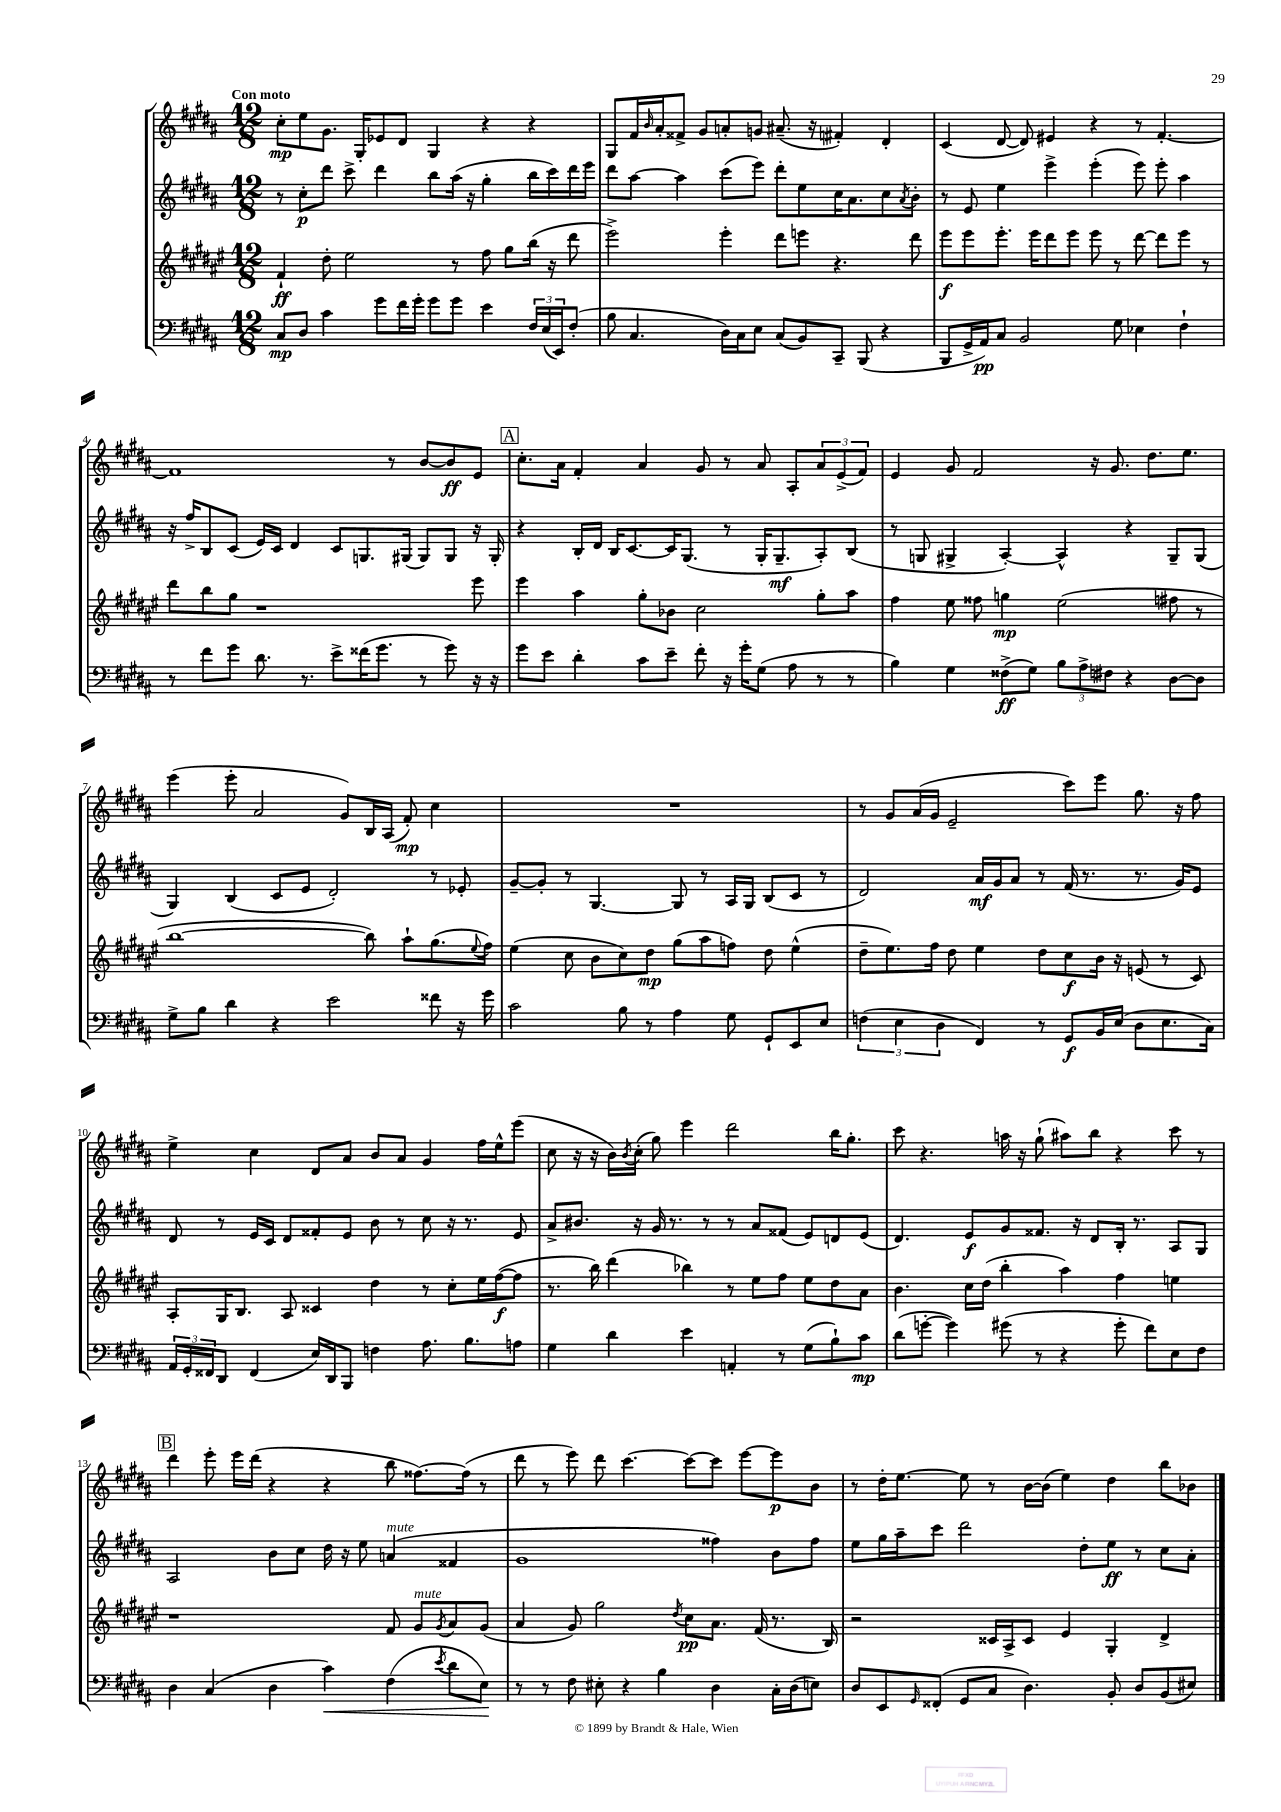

**kern	**dynam	**kern	**dynam	**kern	**dynam	**kern	**dynam
*part4	*part4	*part3	*part3	*part2	*part2	*part1	*part1
*staff4	*staff4	*staff3	*staff3	*staff2	*staff2	*staff1	*staff1
*clefF4	*	*clefG2	*	*clefG2	*	*clefG2	*
*k[f#c#g#d#a#]	*	*k[f#c#g#d#a#e#]	*	*k[f#c#g#d#a#]	*	*k[f#c#g#d#a#]	*
*M12/8	*	*M12/8	*	*M12/8	*	*M12/8	*
=1	=1	=1	=1	=1	=1	=1	=1
!	!	!	!	!	!	!LO:TX:a:B:t=Con moto	!
8C#/L	mp	4f#`/	ff	8r	.	8cc#'\L	mp
8D#/J	.	.	.	8cc#'\L	p	8ee\	.
4c#\	.	8dd#'\	.	8ddd#\J	.	8.g#\J	.
.	.	2ee#\	.	8ccc#^\	.	.	.
.	.	.	.	.	.	16G#'/KL	.
8g#\L	.	.	.	4ddd#\	.	8e-X/	.
16f#\L	.	.	.	.	.	8d#/J	.
16g#'\JJ	.	.	.	.	.	.	.
8g#\L	.	.	.	8bb\L	.	4G#/	.
8g#\J	.	8r	.	(16aa#\Jk	.	.	.
.	.	.	.	16r	.	.	.
4e\	.	8ff#\	.	4gg#'\	.	4r	.
.	.	8gg#\L	.	.	.	.	.
24F#/LL	.	(16bb\Jk	.	16bb\LL	.	4r	.
(24E/	.	.	.	.	.	.	.
.	.	16r	.	16ccc#\)	.	.	.
24EE/J)	.	.	.	.	.	.	.
(8F#'/J	.	8ddd#\	.	16ddd#\	.	.	.
.	.	.	.	16eee\JJ	.	.	.
=2	=2	=2	=2	=2	=2	=2	=2
8B\	.	2eee#^\)	.	8ddd#\L	.	8G#/L	.
4.C#/	.	.	.	[8aa#\J	.	16f#/L	.
.	.	.	.	.	.	16qqb/	.
.	.	.	.	.	.	16a#'/J	.
.	.	.	.	4aa#\]	.	8f##X^/J	.
.	.	.	.	.	.	8g#/L	.
16D#\LL)	.	4eee#'\	.	(8ccc#\L	.	8an'/	.
16C#\J	.	.	.	.	.	.	.
8E\J	.	.	.	8eee\J)	.	8gn/J	.
(8C#/L	.	8ddd#\L	.	8ddd#'\L	.	(8.a#X~/	.
8BB/)	.	8eeen\J	.	8ee\	.	.	.
.	.	.	.	.	.	16r	.
8CC#~/J	.	4.r	.	16cc#\K	.	4f#X'/)	.
.	.	.	.	8.a#\	.	.	.
(8BBB/	.	.	.	.	.	.	.
4r	.	.	.	8cc#\	.	4d#'/	.
.	.	.	.	8qa#/	.	.	.
.	.	8ddd#\	.	8b'\J	.	.	.
=3	=3	=3	=3	=3	=3	=3	=3
8BBB/L	.	8eee#\L	f	8r	.	(4c#/	.
16GG#^/L	.	8eee#\	.	8e/	.	.	.
16AA#/J)	pp	.	.	.	.	.	.
8C#/J	.	8.eee#'\J	.	4ee\	.	[8d#/	.
2BB/	.	.	.	.	.	8d#/])	.
.	.	16eee#\KL	.	.	.	.	.
.	.	8ddd#\	.	4eee^\	.	4e#X/	.
.	.	8eee#\J	.	.	.	.	.
.	.	8eee#\	.	(4eee'\	.	4r	.
8G#\	.	8r	.	.	.	.	.
4E-X\	.	[8ddd#\	.	8eee\)	.	8r	.
.	.	8ddd#\L]	.	8eee'\	.	[4.f#'/	.
4F#`\	.	8eee#\J	.	4aa#\	.	.	.
.	.	8r	.	.	.	.	.
!!LO:LB:g=z
=4	=4	=4	=4	=4	=4	=4	=4
8r	.	8ddd#\L	.	16r	.	1f#]	.
.	.	.	.	16ff#^/KL	.	.	.
8f#\L	.	8bb\	.	8B/	.	.	.
8g#\J	.	8gg#\J	.	(8c#/J	.	.	.
8.d#\	.	1r	.	16e/LL)	.	.	.
.	.	.	.	16c#/JJ	.	.	.
.	.	.	.	4d#/	.	.	.
8.r	.	.	.	.	.	.	.
8e^\L	.	.	.	8c#/L	.	.	.
(16f##X\K	.	.	.	8.Gn/	.	.	.
8.g#\J	.	.	.	.	.	.	.
.	.	.	.	.	.	8r	.
.	.	.	.	(16G#X/Jk	.	.	.
8r	.	.	.	8G#/L)	.	[8b/L	.
8g#\)	.	.	.	8G#/J	.	8b/]	ff
16r	.	8eee#\	.	16r	.	8e/J	.
16r	.	.	.	16G#'/	.	.	.
!!LO:REH:place=s1:t=A
=5	=5	=5	=5	=5	=5	=5	=5
8g#\L	.	4eee#\	.	4r	.	8.cc#'\L	.
8e\J	.	.	.	.	.	.	.
.	.	.	.	.	.	16a#\Jk	.
4d#'\	.	4aa#\	.	16B'/LL	.	4f#'/	.
.	.	.	.	16d#/JJ	.	.	.
.	.	.	.	16B/KL	.	.	.
.	.	.	.	[8.c#/	.	.	.
8c#\L	.	8gg#'\L	.	.	.	4a#/	.
8e~\J	.	8b-X\J	.	16c#/K]	.	.	.
.	.	.	.	(8.G#/J	.	.	.
8f#'\	.	2cc#\	.	.	.	8g#/	.
16r	.	.	.	8r	.	8r	.
16g#'\KL	.	.	.	.	.	.	.
(8G#\J	.	.	.	16G#'/KL	.	8a#/	.
.	.	.	.	8.G#~/	mf	.	.
8A#\	.	.	.	.	.	8A#'/L	.
8r	.	8gg#'\L	.	8A#'/)	.	12a#/	.
.	.	.	.	.	.	(12e^/	.
8r	.	8aa#\J	.	(8B/J	.	.	.
.	.	.	.	.	.	12f#/J)	.
=6	=6	=6	=6	=6	=6	=6	=6
4B\)	.	4ff#\	.	8r	.	4e/	.
.	.	.	.	8Gn/	.	.	.
4G#\	.	8ee#\	.	4G#X^/	.	8g#/	.
.	.	8ff##X\	.	.	.	2f#/	.
(8F##X^\L	ff	4ggn\	mp	[4A#'/)	.	.	.
8G#\J)	.	.	.	.	.	.	.
12B\L	.	(2ee#\	.	4A#^^/]	.	.	.
12A#^\	.	.	.	.	.	.	.
.	.	.	.	.	.	16r	.
12F#X\J	.	.	.	.	.	.	.
.	.	.	.	.	.	8.g#/	.
4r	.	.	.	4r	.	.	.
.	.	.	.	.	.	8.dd#\L	.
[8D#\L	.	8ff#X\	.	8G#~/L	.	.	.
.	.	.	.	.	.	8.ee\J	.
8D#\J]	.	8r	.	(8G#/J	.	.	.
!!LO:LB:g=z
=7	=7	=7	=7	=7	=7	=7	=7
8G#^\L	.	[1bb	.	4G#/)	.	(4eee\	.
8B\J	.	.	.	.	.	.	.
4d#\	.	.	.	(4B/	.	8eee'\	.
.	.	.	.	.	.	2a#/	.
4r	.	.	.	8c#/L	.	.	.
.	.	.	.	8e/J	.	.	.
2e\	.	.	.	2d#'/)	.	.	.
.	.	.	.	.	.	8g#/L)	.
.	.	8bb\])	.	.	.	16B/L	.
.	.	.	.	.	.	(16A#/JJ	.
.	.	8aa#`\L	.	.	.	8f#'/)	mp
8f##X\	.	(8.gg#\	.	8r	.	4cc#\	.
16r	.	.	.	8e-X'/	.	.	.
.	.	8qqee#/	.	.	.	.	.
16g#\	.	16ff#\Jk)	.	.	.	.	.
=8	=8	=8	=8	=8	=8	=8	=8
2c#\	.	(4ee#\	.	[8g#~/L	.	1.r	.
.	.	.	.	8g#'/J]	.	.	.
.	.	8cc#\	.	8r	.	.	.
.	.	8b\L	.	[4.G#/	.	.	.
8B\	.	8cc#\)	.	.	.	.	.
8r	.	8dd#\J	mp	.	.	.	.
4A#\	.	(8gg#\L	.	8G#/]	.	.	.
.	.	8aa#\	.	8r	.	.	.
8G#\	.	8ffn\J)	.	16A#/LL	.	.	.
.	.	.	.	16G#/JJ	.	.	.
8GG#`/L	.	8dd#\	.	(8B/L	.	.	.
8EE/	.	(4ee#^^\	.	8c#/J	.	.	.
8E/J	.	.	.	8r	.	.	.
=9	=9	=9	=9	=9	=9	=9	=9
(6Fn\	.	8dd#~\L	.	2d#/)	.	8r	.
.	.	8.ee#\)	.	.	.	8g#/L	.
6E\	.	.	.	.	.	.	.
.	.	.	.	.	.	(16a#/L	.
.	.	16ff#\Jk	.	.	.	16g#/JJ	.
6D#\	.	.	.	.	.	.	.
.	.	8dd#\	.	.	.	2e~/	.
4FF#/)	.	4ee#\	.	16a#/LL	mf	.	.
.	.	.	.	16g#/J	.	.	.
.	.	.	.	8a#/J	.	.	.
8r	.	8dd#\L	.	8r	.	.	.
8GG#/L	f	8cc#\	f	(16f#/	.	8ccc#\L)	.
.	.	.	.	8.r	.	.	.
16BB/L	.	16b\Jk	.	.	.	8eee\J	.
(16E/JJ	.	16r	.	.	.	.	.
8D#\L	.	(8en/	.	8.r	.	8.gg#\	.
8.E\	.	8r	.	.	.	.	.
.	.	.	.	16g#/KL)	.	16r	.
.	.	8c#/)	.	8e/J	.	8ff#\	.
16C#\Jk)	.	.	.	.	.	.	.
!!LO:LB:g=z
=10	=10	=10	=10	=10	=10	=10	=10
24AA#/LL	.	8A#'/L	.	8d#/	.	4ee^\	.
24GG#'/	.	.	.	.	.	.	.
24FF##X/J	.	.	.	.	.	.	.
8DD#/J	.	16G#/K	.	8r	.	.	.
.	.	8.B/J	.	.	.	.	.
(4FF##/	.	.	.	16e/LL	.	4cc#\	.
.	.	.	.	16c#/JJ	.	.	.
.	.	8A#/	.	8d#/L	.	.	.
16E/LL)	.	4c##X/	.	8f##X'/	.	8d#/L	.
16DD#/J	.	.	.	.	.	.	.
8BBB/J	.	.	.	8e/J	.	8a#/J	.
4Fn\	.	4dd#\	.	8b\	.	8b/L	.
.	.	.	.	8r	.	8a#/J	.
8.A#\	.	8r	.	8cc#\	.	4g#/	.
.	.	8cc#'\L	.	16r	.	.	.
8.B\L	.	.	.	8.r	.	.	.
.	.	16ee#\L	.	.	.	16ff#\LL	.
.	.	([16ff#\J	f	.	.	16ee^^\J	.
8An\J	.	8ff#\J]	.	8e/	.	(8eee\J	.
=11	=11	=11	=11	=11	=11	=11	=11
4G#\	.	8.r	.	8a#^/L	.	8cc#\	.
.	.	.	.	8.b#X/J	.	16r	.
.	.	16bb\)	.	.	.	16r	.
4d#\	.	(4ddd#\	.	.	.	16b\LL)	.
.	.	.	.	.	.	8qb/	.
.	.	.	.	16r	.	(16cc#'\JJ	.
.	.	.	.	16g#/	.	8gg#\)	.
.	.	.	.	8.r	.	.	.
4e\	.	4bb-X\)	.	.	.	4eee\	.
.	.	.	.	8r	.	.	.
4AAn'/	.	8r	.	8r	.	2ddd#\	.
.	.	8ee#\L	.	8a#/L	.	.	.
8r	.	8ff#\J	.	(8f##X/J	.	.	.
(8G#\L	.	8ee#\L	.	8e/L)	.	.	.
8B`\)	.	8dd#\	.	8dn/	.	16bb\KL	.
.	.	.	.	.	.	8.gg#'\J	.
8c#\J	mp	8a#\J	.	(8e/J	.	.	.
=12	=12	=12	=12	=12	=12	=12	=12
(8d#\L	.	4.b\	.	4.d#/)	.	8ccc#\	.
[8gn'\J	.	.	.	.	.	4.r	.
4g\])	.	.	.	.	.	.	.
.	.	16cc#\LL	.	8e/L	f	.	.
.	.	(16dd#\JJ	.	.	.	.	.
(8g#X\	.	4bb'\	.	8g#/	.	16aan\	.
.	.	.	.	.	.	16r	.
8r	.	.	.	8.f##X/J	.	(8gg#`\	.
4r	.	4aa#\)	.	.	.	8aa#X\L)	.
.	.	.	.	16r	.	.	.
.	.	.	.	8d#/L	.	8bb\J	.
8g#'\	.	4ff#\	.	16B'/Jk	.	4r	.
.	.	.	.	8.r	.	.	.
8f#\L)	.	.	.	.	.	.	.
8E\	.	4een\	.	8A#/L	.	8ccc#\	.
8F#\J	.	.	.	8G#/J	.	8r	.
!!LO:LB:g=z
!!LO:REH:place=s1:t=B
=13	=13	=13	=13	=13	=13	=13	=13
4D#\	.	1r	.	2A#/	.	4ddd#\	.
(4C#/	.	.	.	.	.	8eee'\	.
.	.	.	.	.	.	16eee\LL	.
.	.	.	.	.	.	(16ddd#\JJ	.
4D#\	.	.	.	8b\L	.	4r	.
.	.	.	.	8cc#\J	.	.	.
!	!LO:HP:b	!	!	!	!	!	!
4c#\)	<	.	.	16dd#\	.	4r	.
.	.	.	.	16r	.	.	.
.	.	.	.	8ee\	.	.	.
!	!	!	!	!LO:TX:a:i:t=mute	!	!	!
(4F#\	.	8f#/	.	(4an/	.	8bb\	.
!	!	!LO:TX:a:i:t=mute	!	!	!	!	!
.	.	8g#/L	.	.	.	[8.ff##X\L)	.
8qe/	.	8qg#/	.	.	.	.	.
8d#\L	.	8a#/	.	4f##X/	.	.	.
.	.	.	.	.	.	(16ff##\Jk]	.
8E\J)	.	(8g#/J	.	.	.	8r	.
.	[	.	.	.	.	.	.
=14	=14	=14	=14	=14	=14	=14	=14
8r	.	4a#/	.	1g#	.	8ddd#\	.
8r	.	.	.	.	.	8r	.
8F#\	.	8g#/)	.	.	.	8eee\)	.
8E#X'\	.	2gg#\	.	.	.	8ddd#\	.
4r	.	.	.	.	.	[4.ccc#\	.
4B\	.	.	.	.	.	.	.
.	.	8qdd#/	.	.	.	.	.
.	.	8cc#\L	pp	.	.	8ccc#\L_	.
4D#\	.	8.a#\J	.	4ff##X\)	.	8ccc#\J]	.
.	.	.	.	.	.	[8eee\L	.
.	.	(16f#/	.	.	.	.	.
16C#'\LL	.	8.r	.	8b\L	.	8eee\]	p
(16D#\J	.	.	.	.	.	.	.
8En\J)	.	.	.	8ff##\J	.	8b\J	.
.	.	16B/)	.	.	.	.	.
=15	=15	=15	=15	=15	=15	=15	=15
8D#/L	.	2r	.	8ee\L	.	8r	.
8EE/	.	.	.	16gg#\L	.	16dd#'\KL	.
.	.	.	.	16aa#~\J	.	[8.ee\J	.
16qqGG#/	.	.	.	.	.	.	.
(8FF##X'/J	.	.	.	8ccc#\J	.	.	.
8GG#/L	.	.	.	2ddd#\	.	8ee\]	.
8C#/J	.	16c##X/LL	.	.	.	8r	.
.	.	16A#^/J	.	.	.	.	.
4.D#\)	.	8c##/J	.	.	.	[16b\LL	.
.	.	.	.	.	.	(16b\JJ]	.
.	.	4e#/	.	.	.	4ee\)	.
.	.	.	.	8dd#'\L	.	.	.
8BB'/	.	4G#'/	.	8ee\J	ff	4dd#\	.
8D#/L	.	.	.	8r	.	.	.
(8BB/	.	4d#^/	.	8cc#\L	.	8bb\L	.
8E#X/J)	.	.	.	8a#'\J	.	8b-X\J	.
==	==	==	==	==	==	==	==
*-	*-	*-	*-	*-	*-	*-	*-
